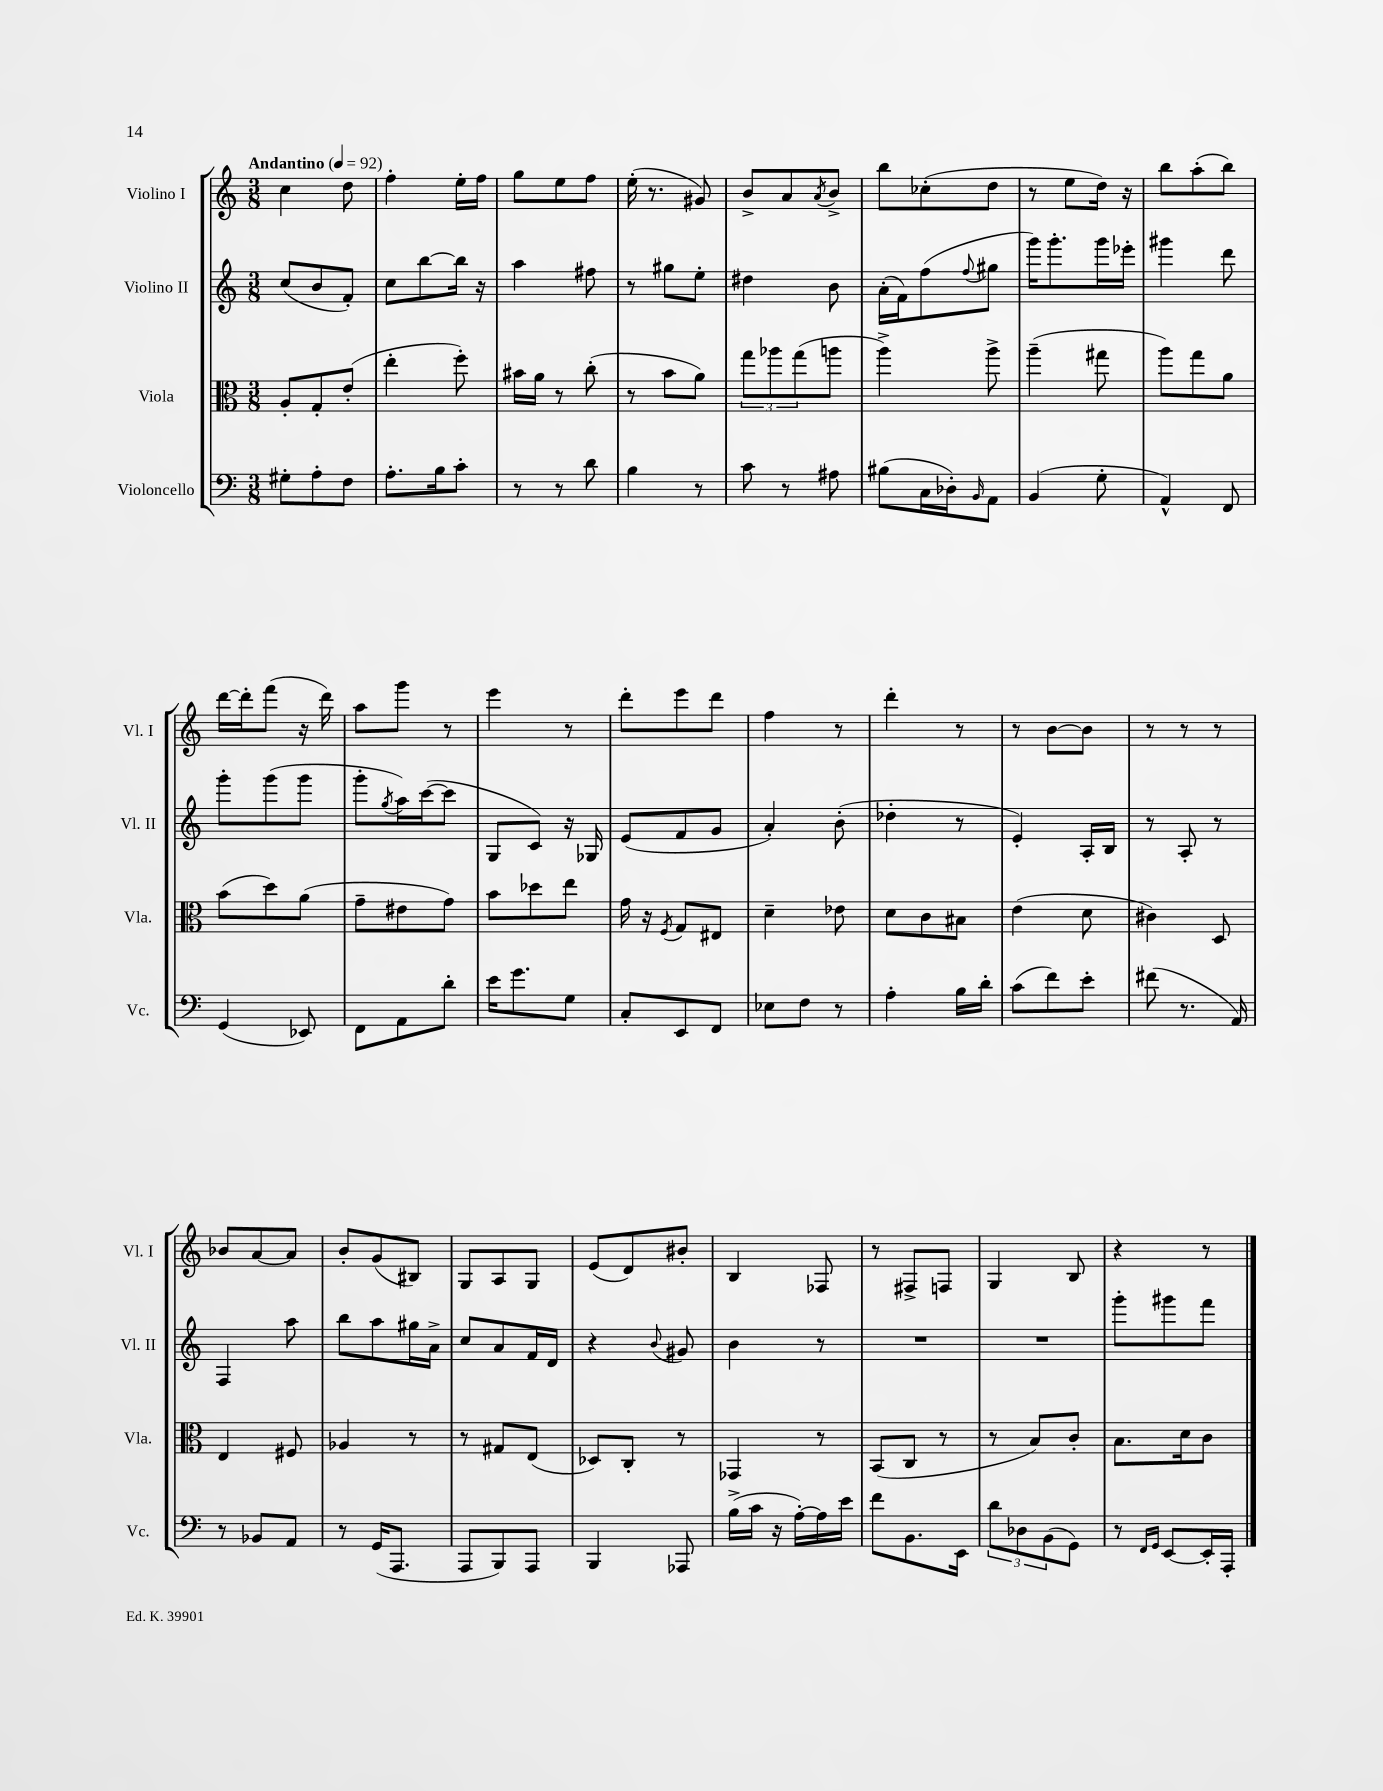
<<
\new StaffGroup <<
\new Staff = "s0" \with { instrumentName = "Violino I" shortInstrumentName = "Vl. I" } {
    \clef treble \key c \major \numericTimeSignature \time 3/8 \tempo "Andantino" 4 = 92
    c''4 d''8 |
    f''4-. e''16-. f''16 |
    g''8 e''8 f''8 |
    e''16-.( r8. gis'8) |
    b'8-> a'8 \acciaccatura { a'8 } b'8-> |
    b''8 ces''8-.( d''8 |
    r8 e''8 d''16) r16 |
    b''8 a''8-.( b''8) |
    d'''16~ d'''16-. f'''8( r16 d'''16) |
    a''8 g'''8 r8 |
    e'''4 r8 |
    d'''8-. e'''8 d'''8 |
    f''4 r8 |
    d'''4-. r8 |
    r8 b'8~ b'8 |
    r8 r8 r8 |
    bes'8 a'8~ a'8 |
    b'8-. g'8( bis8) |
    g8 a8 g8 |
    e'8( d'8) bis'8-. |
    b4 fes8 |
    r8 fis8-> f8 |
    g4 b8 |
    r4 r8 \bar "|." |
}
\new Staff = "s1" \with { instrumentName = "Violino II" shortInstrumentName = "Vl. II" } {
    \clef treble \key c \major \numericTimeSignature \time 3/8
    c''8( b'8 f'8-.) |
    c''8 b''8~ b''16 r16 |
    a''4 fis''8 |
    r8 gis''8 e''8-. |
    dis''4 b'8 |
    a'16-.( f'16) f''8( \appoggiatura { f''8 } gis''8 |
    g'''16) g'''8.-. g'''16 ees'''16-. |
    gis'''4 d'''8 |
    g'''8-. g'''8( g'''8 |
    g'''8-. \acciaccatura { g''8 } a''16) c'''16~( c'''8 |
    g8 c'8) r16 ges16 |
    e'8( f'8 g'8 |
    a'4-.) b'8-.( |
    des''4-. r8 |
    e'4-.) a16-. b16 |
    r8 a8-. r8 |
    f4 a''8 |
    b''8 a''8 gis''16 a'16-> |
    c''8 a'8 f'16 d'16 |
    r4 \appoggiatura { b'8 } gis'8 |
    b'4 r8 |
    R4. |
    R4. |
    g'''8-. gis'''8 f'''8 \bar "|." |
}
\new Staff = "s2" \with { instrumentName = "Viola" shortInstrumentName = "Vla." } {
    \clef alto \key c \major \numericTimeSignature \time 3/8
    a8-. g8-. e'8-.( |
    e''4-. f''8-.) |
    bis'16 a'16 r8 c''8-.( |
    r8 b'8 a'8) |
    \tuplet 3/2 { g''8 aes''8 g''8( } a''8 |
    a''4->) a''8-> |
    a''4--( gis''8 |
    a''8) g''8 a'8 |
    b'8( d''8) a'8( |
    g'8-- eis'8 g'8) |
    b'8 des''8 e''8 |
    g'16 r16 \acciaccatura { f8 } g8 eis8 |
    d'4-- ees'8 |
    d'8 c'8 bis8 |
    e'4( d'8 |
    cis'4) d8 |
    e4 fis8 |
    aes4 r8 |
    r8 gis8 e8( |
    des8) c8-. r8 |
    ges,4 r8 |
    b,8( c8 r8 |
    r8 b8) c'8-. |
    b8. d'16 c'8 \bar "|." |
}
\new Staff = "s3" \with { instrumentName = "Violoncello" shortInstrumentName = "Vc." } {
    \clef bass \key c \major \numericTimeSignature \time 3/8
    gis8-. a8-. f8 |
    a8.-. b16 c'8-. |
    r8 r8 d'8 |
    b4 r8 |
    c'8 r8 ais8 |
    bis8( c16 des16-.) \grace { b,16 } a,8 |
    b,4( g8-. |
    a,4-^) f,8 |
    g,4( ees,8) |
    f,8 a,8 d'8-. |
    e'16 g'8. g8 |
    c8-. e,8 f,8 |
    ees8 f8 r8 |
    a4-. b16 d'16-. |
    c'8( f'8) e'8-. |
    fis'8( r8. a,16) |
    r8 bes,8 a,8 |
    r8 g,16( a,,8. |
    a,,8 b,,8) a,,8 |
    b,,4 aes,,8 |
    b16->( c'16 r16 a16~-.) a16 e'16 |
    f'8 b,8. e,16 |
    \tuplet 3/2 { d'8 des8 b,8( } g,8) |
    r8 \grace { f,16 g,16 } e,8~ e,16-. a,,16-. \bar "|." |
}
>>
>>
\layout { \context { \Score \remove "Bar_number_engraver" } }
